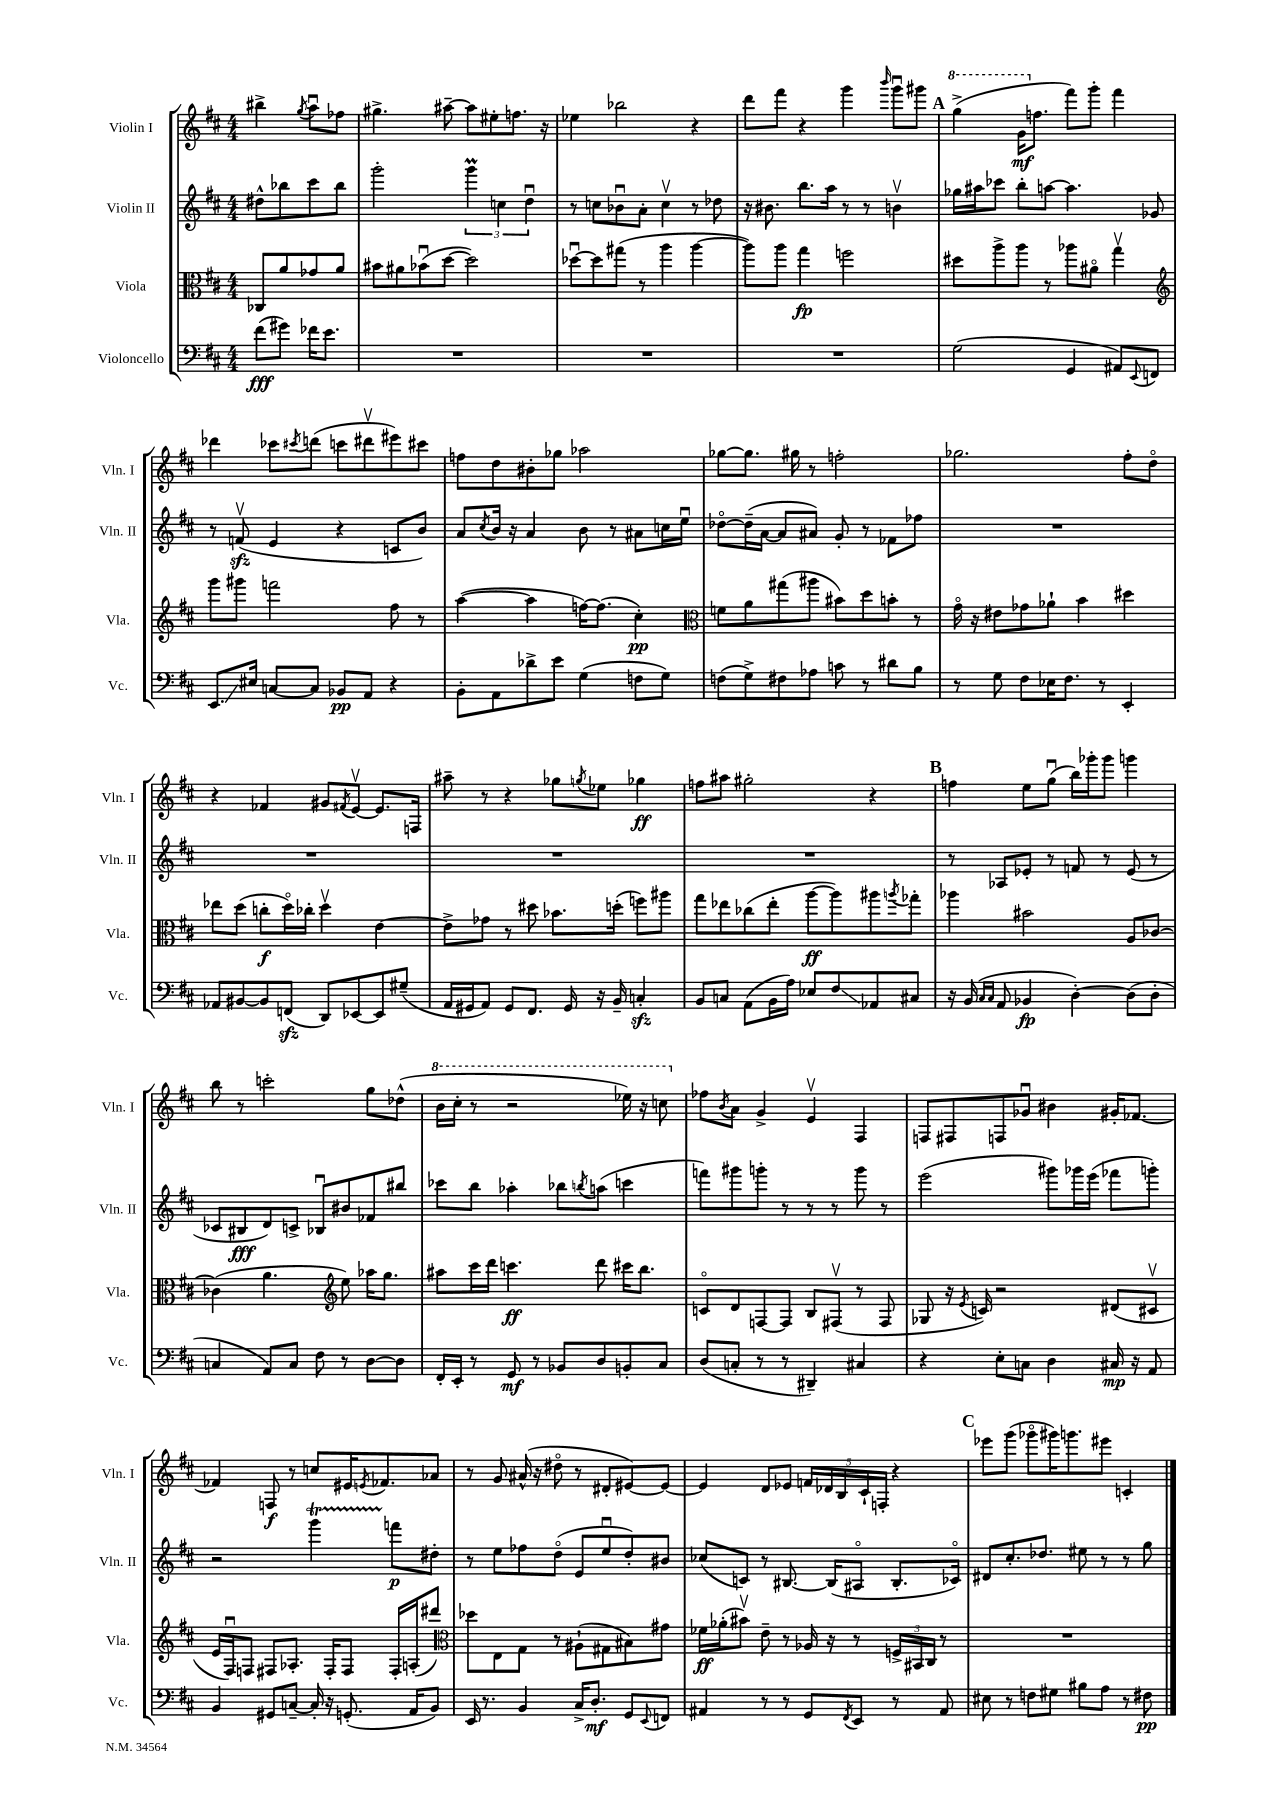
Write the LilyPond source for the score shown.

<<
\new StaffGroup <<
\new Staff = "s0" \with { instrumentName = "Violin I" shortInstrumentName = "Vln. I" } {
    \clef treble \key d \major \numericTimeSignature \time 4/4 \partial 2
    bis''4-> \acciaccatura { g''8 } a''8\downbow fes''8 |
    gis''4.-> ais''8~-- ais''8 eis''8-. f''8. r16 |
    ees''4 bes''2 r4 |
    d'''8 fis'''8 r4 g'''4 \grace { b'''16 } g'''8\downbow gis'''8 |
    \mark \markup { \bold "A" } \ottava #1 g'''4->( g''16\mf \ottava #0 f''8. fis'''8) g'''8-. fis'''4 |
    des'''4 ces'''8 \acciaccatura { cis'''8 } d'''8( c'''8 dis'''8\upbow eis'''8) cis'''8 |
    f''8 d''8 bis'8-. ges''8 aes''2 |
    ges''8~ ges''8. gis''16 r8 f''2-. |
    ges''2. fis''8-. d''8\flageolet |
    r4 fes'4 gis'8 \acciaccatura { fis'8 } e'8~\upbow e'8. f16 |
    ais''8-- r8 r4 ges''8 \acciaccatura { g''8 } ees''8 ges''4\ff |
    f''8 ais''8 gis''2-. r4 |
    \mark \markup { \bold "B" } f''4 e''8 g''8\downbow( b''16) ges'''16-. ges'''8 g'''4 |
    b''8 r8 c'''2-. g''8 des''8-^( |
    \ottava #1 b''16 cis'''16-. r8 r2 ees'''16) r16 c'''8 \ottava #0 |
    fes''8 \acciaccatura { b'8 } a'8 g'4-> e'4\upbow fis4 |
    f8 fis8 f8 ges'8\downbow bis'4 gis'16-. fes'8.~ |
    fes'4 f8\f r8 c''8 eis'16 \acciaccatura { e'8 } fes'8. aes'8 |
    r8 g'8 ais'16-^( r16 dis''8\flageolet r8 dis'8-. eis'8~) eis'8~ |
    eis'4 d'8 ees'8 \tuplet 5/4 { f'16 des'16 b16 cis'16-! f16-. } r4 |
    \mark \markup { \bold "C" } ees'''8 g'''8( ges'''8\flageolet gis'''16) g'''8. eis'''8 c'4-. \bar "|." |
}
\new Staff = "s1" \with { instrumentName = "Violin II" shortInstrumentName = "Vln. II" } {
    \clef treble \key d \major \numericTimeSignature \time 4/4 \partial 2
    dis''8-^ bes''8 cis'''8 bes''8 |
    g'''2-. \tuplet 3/2 { g'''4\prall c''4 d''4\downbow } |
    r8 c''8 bes'8\downbow a'8-. c''4\upbow r8 des''8 |
    r16 bis'8. b''8. a''16 r8 r8 b'4\upbow |
    \mark \markup { \bold "A" } ges''16 ais''16 ces'''8 b''8-. a''8~ a''4. ges'8 |
    r8 f'8\upbow\sfz( e'4 r4 c'8 b'8) |
    a'8 \acciaccatura { cis''8 } b'16 r16 a'4 b'8 r8 ais'8 c''16 e''16\downbow |
    des''8~\flageolet des''16--( a'16~ a'8 ais'8) g'8-. r8 fes'8 fes''8 |
    R1 |
    R1 |
    R1 |
    R1 |
    \mark \markup { \bold "B" } r8 aes8 ees'8-. r8 f'8 r8 ees'8( r8 |
    ces'8 bis8\fff d'8) c'8-> bes8\downbow bis'8 fes'8 bis''8 |
    ces'''8 b''8 aes''4-. bes''8 \acciaccatura { b''8 } a''8( c'''4 |
    f'''8) gis'''8 g'''8-. r8 r8 r8 g'''8 r8 |
    e'''2( gis'''8) ges'''16 e'''16( fes'''8 g'''8-.) |
    r2 g'''4\startTrillSpan f'''8\stopTrillSpan\p dis''8-. |
    r8 e''8 fes''8 d''8\flageolet( e'8 e''8\downbow d''8-.) bis'8 |
    ces''8( c'8) r8 bis8.~ bis16( ais8\flageolet bis8.-. ces'16\flageolet) |
    \mark \markup { \bold "C" } dis'8 cis''8.-. des''8. eis''8 r8 r8 g''8 \bar "|." |
}
\new Staff = "s2" \with { instrumentName = "Viola" shortInstrumentName = "Vla." } {
    \clef alto \key d \major \numericTimeSignature \time 4/4 \partial 2
    ces8 a'8 ges'8 a'8 |
    bis'8 ais'8 bes'8\downbow( d''8~ d''2) |
    des''8~\downbow des''8 gis''8( r8 a''4 a''4~ |
    a''8) a''8 g''4\fp f''2 |
    \mark \markup { \bold "A" } dis''8 a''8-> a''8 r8 aes''8 ais'8\flageolet g''4\upbow |
    \clef treble g'''8 gis'''8 f'''2 fis''8 r8 |
    a''4~( a''4 f''16~) f''8.( cis''4-.\pp) |
    \clef alto f'8 a'8 gis''8( ais''8 bis'8) d''8 b'8-. r8 |
    g'16\flageolet r16 eis'8 ges'8 aes'8-! b'4 dis''4 |
    ees''8 d''8( c''8-.\f d''16\flageolet) ces''16-. d''4\upbow e'4~ |
    e'8-> ges'8 r8 dis''8 bes'8. d''16-.( f''8) ais''8 |
    g''8 ees''8 ces''8( ees''8-. a''8~\ff a''8) ais''8 \acciaccatura { a''8 } ges''8-. |
    \mark \markup { \bold "B" } aes''4 bis'2 a8 ces'8~ |
    ces'4( a'4. \clef treble e''8) aes''16 g''8. |
    ais''8 cis'''16 d'''16 c'''4.\ff d'''8 cis'''16 b''8. |
    c'8\flageolet d'8 f8~ f8 b8 fis8\upbow( r8 fis8 |
    ges8 r16 \acciaccatura { e'8 } c'16) r2 dis'8( cis'8\upbow |
    e'16 fis16\downbow) f8 fis8 aes8.-. fis16-. fis8 fis16-. a16-.( dis'''8) |
    \clef alto des''8 e8 g8 r8 ais8-!( gis8 bis8) gis'8 |
    fes'16\ff aes'16-.( bis'8\upbow) e'8-- r8 aes16 r16 r8 \tuplet 3/2 { f16-> bis,16 cis16 } r8 |
    \mark \markup { \bold "C" } R1 \bar "|." |
}
\new Staff = "s3" \with { instrumentName = "Violoncello" shortInstrumentName = "Vc." } {
    \clef bass \key d \major \numericTimeSignature \time 4/4 \partial 2
    fis'8\fff( gis'8) fes'16 e'8. |
    R1 |
    R1 |
    R1 |
    \mark \markup { \bold "A" } g2( g,4 ais,8) \appoggiatura { e,8 } f,8 |
    e,8.\glissando eis16 c8~ c8 bes,8\pp a,8 r4 |
    b,8-. a,8 des'8-> e'8 g4( f8 g8) |
    f8( g8->) fis8 aes8 c'8 r8 dis'8 b8 |
    r8 g8 fis8 ees16 fis8. r8 e,4-. |
    aes,8 bis,8~ bis,8 f,8\sfz( d,8) ees,8~ ees,8 gis8--( |
    a,16 gis,16 a,8) gis,8 fis,8. gis,16 r16 b,16-- c4-.\sfz |
    b,8 c8 a,8( b,16 a16) ees8 fis8\glissando aes,8 cis8 |
    \mark \markup { \bold "B" } r16 b,16( \grace { cis16 cis16 } a,8 bes,4\fp d4~-.) d8( d8-. |
    c4 a,8) c8 fis8 r8 d8~ d8 |
    fis,16-. e,16-. r8 g,8\mf r8 bes,8 d8 b,8-. cis8 |
    d8( c8-. r8 r8 dis,4--) cis4 |
    r4 e8-. c8 d4 cis16\mp r16 a,8 |
    b,4 gis,8 c8~-- c16-. r16 g,8.-.( a,16 b,8) |
    e,16 r8. b,4 cis16-> d8.-.\mf g,8 \appoggiatura { e,8 } f,8 |
    ais,4 r8 r8 g,8 \acciaccatura { fis,8 } e,8 r8 ais,8 |
    \mark \markup { \bold "C" } eis8 r8 f8 gis8 bis8 a8 r8 fis8\pp \bar "|." |
}
>>
>>
\layout { \context { \Score \remove "Bar_number_engraver" } }
